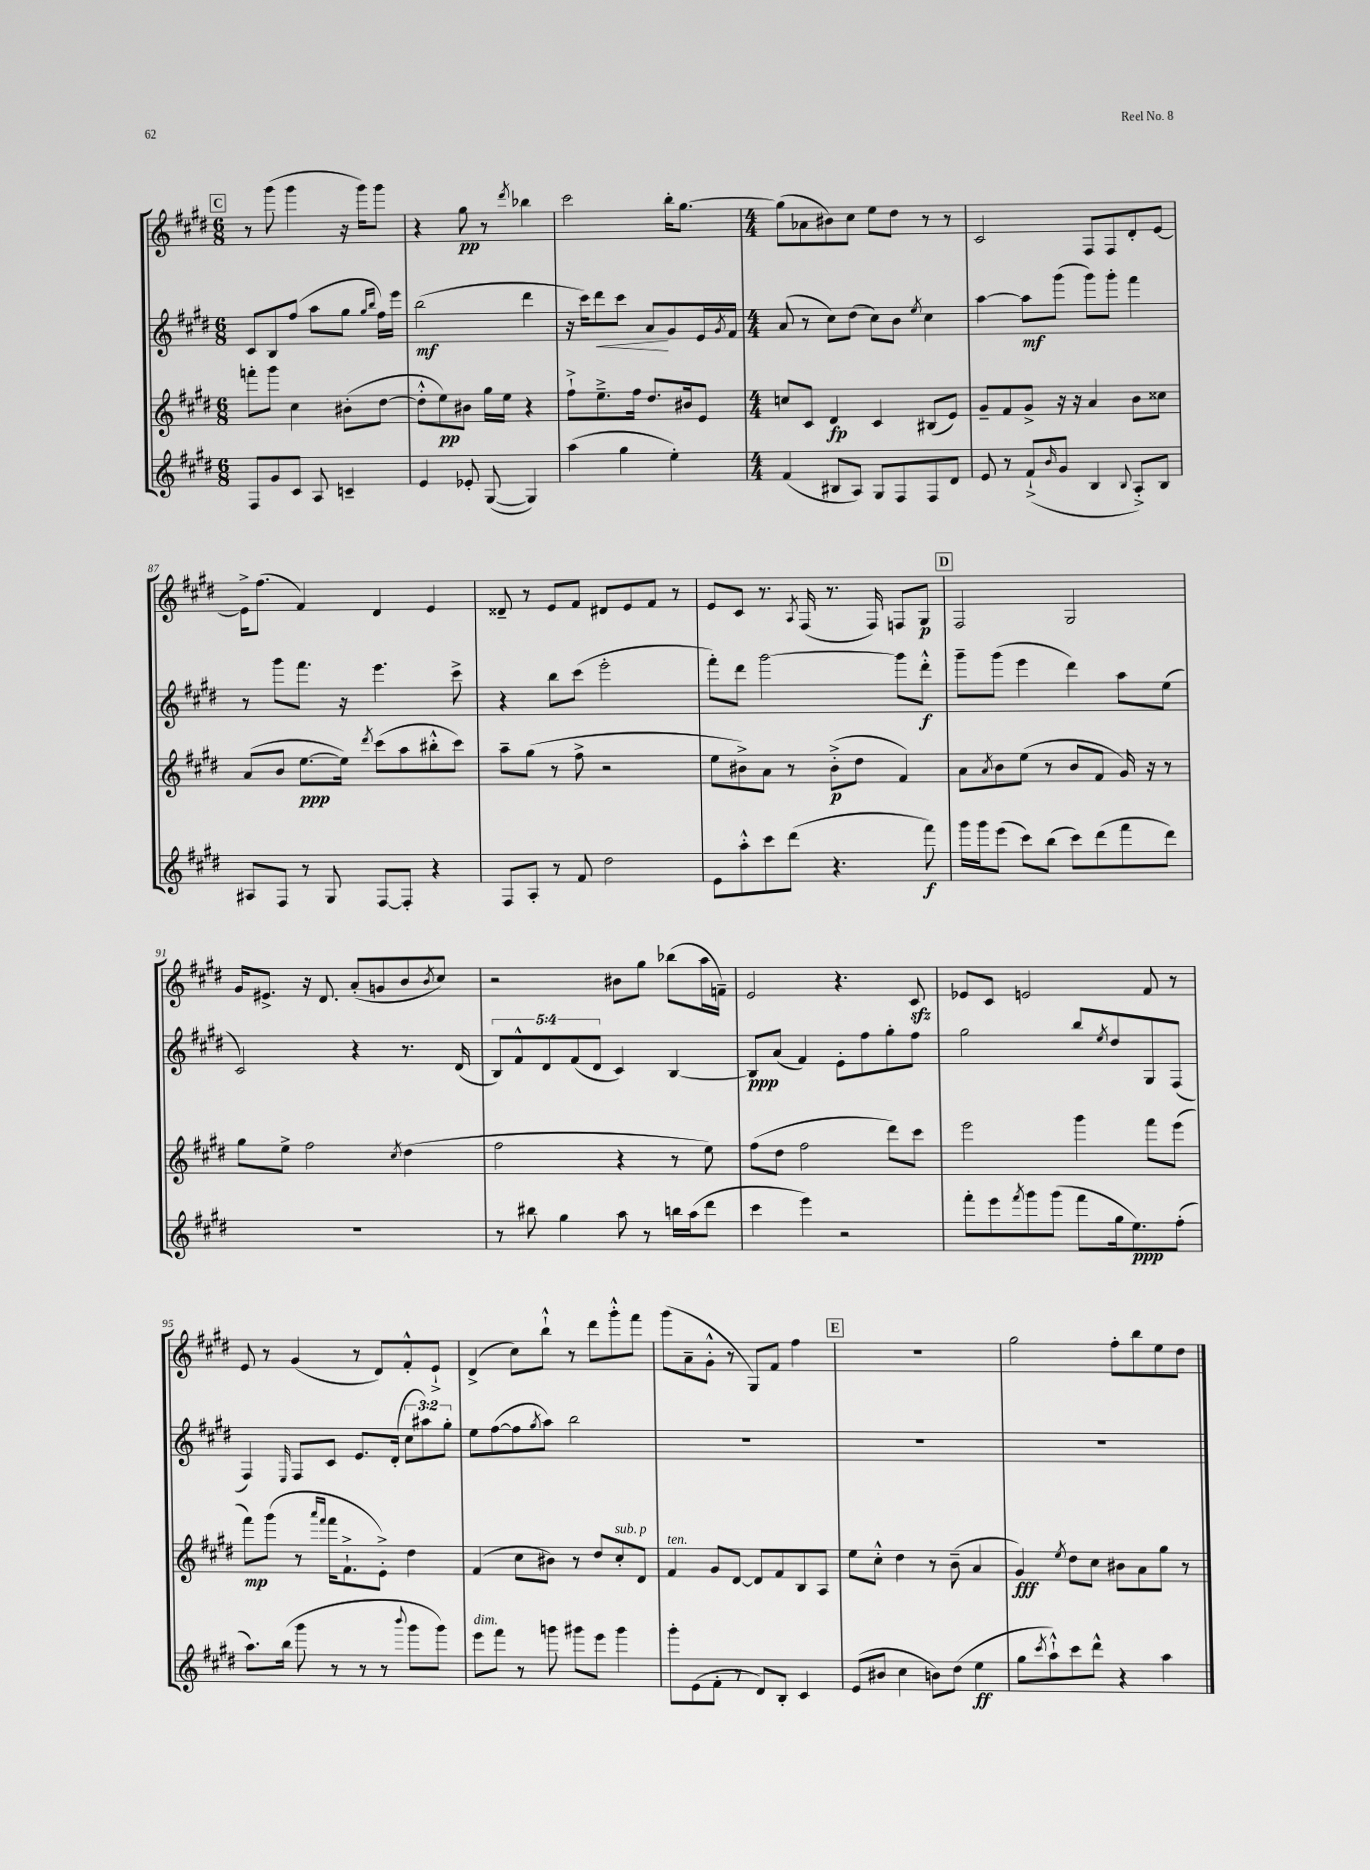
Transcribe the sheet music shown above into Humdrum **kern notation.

**kern	**kern	**kern	**kern
*staff4	*staff3	*staff2	*staff1
*clefG2	*clefG2	*clefG2	*clefG2
*k[f#c#g#d#]	*k[f#c#g#d#]	*k[f#c#g#d#]	*k[f#c#g#d#]
*M6/8	*M6/8	*M6/8	*M6/8
8F#	8fff'	8c#	8r
8g#	8ggg#	8B	(8ggg#
8c#	4cc#	(8ff#	4ggg#
8A	.	8aa	.
4c~	(8b#'	8gg#	16r
.	.	.	16ggg#)
.	.	16qqgg#	.
.	.	16qqbb	.
.	[8dd#	16ff#)	8ggg#
.	.	16eee	.
=	=	=	=
4e	8dd#'^^]	(2bb	4r
.	8ee)	.	.
8e-'	8b#	.	8gg#
([8G#	16gg#	.	8r
.	16ee	.	.
.	.	.	8qddd#
4G#])	4r	4ddd#	4bb-
=	=	=	=
(4aa	8ff#`^	16r	2ccc#
.	.	16ccc#)	.
.	8.ee~^	8ddd#	.
4gg#	.	8ccc#	.
.	16ff#	.	.
.	8.dd#	8a	.
4ee')	.	8g#	16bb'
.	16b#	.	[8.gg#
.	8e	16e	.
.	.	8qg#	.
.	.	16f#	.
=	=	=	=
*M4/4	*M4/4	*M4/4	*M4/4
(4f#	8cc	(8a	(8gg#]
.	8c#	8r	8a-
8B#	4d#	8cc#)	8b#)
8A)	.	(8dd#	8cc#
8G#	4c#	8cc#)	8ee
8F#	.	8b	8dd#
.	.	8qee	.
8F#	(8B#	4cc#	8r
8d#	8e)	.	8r
=	=	=	=
8e	8g#~	[4aa	2c#
8r	8f#	.	.
(8f#`^	8g#^	8aa]	.
16qqb	.	.	.
8g#	16r	(8ggg#	.
.	16r	.	.
4B	4a	8ggg#)	8F#
.	.	8ggg#'	8F#
8qqB	.	.	.
8A'^)	8b	4fff#	8d#'
8B	8cc##	.	[8e
=	=	=	=
8A#	(8a	8r	16e^]
.	.	.	(8.ff#
8F#	8b	8ggg#	.
8r	[8.ee	8.fff#	4f#)
8G#	.	.	.
.	16ee])	16r	.
.	8qddd#	.	.
[8F#	(8ccc#	4.eee	4d#
8F#']	8aa	.	.
4r	8bb#'^^	.	4e
.	8ccc#)	8ccc#^	.
=	=	=	=
8F#	8aa~	4r	8d##~
8A'	(8gg#	.	8r
8r	8r	8bb	8e
8f#	8ff#^	(8ccc#	8f#
2dd#	2r	2eee'	8d#
.	.	.	8e
.	.	.	8f#
.	.	.	8r
=	=	=	=
8e	8ee	8fff#')	8e
8aa'^^	8b#^)	8ddd#	8c#
8ccc#	8a	[2ggg#	8.r
(8ddd#	8r	.	.
.	.	.	8qA
.	.	.	(16F#
4.r	(8b#'^	.	8.r
.	8dd#	.	.
.	.	.	16F#)
.	4f#)	8ggg#]	8F
8fff#)	.	8ddd#'^^	8G#
=	=	=	=
16ggg#	8a	8ggg#~	2F#
16ggg#	.	.	.
.	8qa	.	.
(8eee	8b	(8ggg#	.
8ccc#)	(8ee	4eee	.
(8bb	8r	.	.
8ccc#)	8b	4ddd#)	2G#
(8ddd#	8f#	.	.
8fff#	16g#)	8aa	.
.	16r	.	.
8ddd#)	8r	(8ee	.
=	=	=	=
1r	8gg#	2c#)	16g#
.	.	.	8.e#^
.	8ee^	.	.
.	2ff#	.	16r
.	.	.	8.d#
.	.	4r	(8a'
.	.	.	8g
.	8qcc#	.	.
.	(4dd#	8.r	8b
.	.	.	8qb
.	.	.	8cc#)
.	.	(16d#	.
=	=	=	=
8r	2ff#	10B)	2r
.	.	10f#^^	.
8bb#	.	.	.
.	.	10d#	.
4gg#	.	.	.
.	.	(10f#	.
.	.	10d#	.
8aa	4r	4c#)	8b#
8r	.	.	8gg#
16bb	8r	[4B	(8bb-
(16aa	.	.	.
8ddd#	8ee)	.	16aa
.	.	.	16f~)
=	=	=	=
4ccc#	(8ff#	8B]	2e
.	8dd#	(8a	.
4eee)	2ff#	4f#)	.
2r	.	8e'	4.r
.	.	8ff#	.
.	8ddd#)	8gg#'	.
.	8ccc#	8ff#	8c#
=	=	=	=
8fff#'	2eee	2gg#	8e-
8eee	.	.	8c#
8qfff#	.	.	.
8ggg#	.	.	2e
(8ggg#	.	.	.
8fff#	4ggg#	8bb	.
.	.	8qee	.
16gg#	.	8dd#	.
8.ee)	.	.	.
.	8fff#	8G#	8f#
(8ff#'	(8eee	(8F#	8r
=	=	=	=
8.aa)	8fff#)	4F#)	8e
.	(8ggg#	.	8r
(16bb	.	.	.
.	.	16qqE	.
8ggg#	8r	8F#	(4g#
.	16qqaaa	.	.
.	16qqfff#	.	.
8r	16fff#	8c#	.
.	8.f#`^	.	.
8r	.	8.e	8r
8r	8e'^)	.	8d#)
.	.	(16d#'	.
8qqbbb	.	.	.
8ggg#	4dd#	12cc#	8f#'^^
.	.	12aa#)	.
8ggg#)	.	.	8e`^
.	.	12gg#'	.
=	=	=	=
8eee	(4f#	8ee	(4d#^
8fff#	.	([8ff#	.
8r	8cc#	8ff#]	8cc#)
.	.	8qgg#	.
8ggg	8b#)	8aa)	8bb`^^
8ggg#	8r	2bb	8r
8eee	8dd#	.	8ddd#
4ggg#	8cc#'	.	8ggg#'^^
.	8d#	.	8fff#
=	=	=	=
8ggg#'	4f#	1r	(8ggg#
(8e	.	.	8a~
8f#'	8g#	.	8g#'^^
8r	[8d#	.	8r
8d#)	8d#]	.	8G#)
8B'	8f#	.	8f#
4c#	8B	.	4ff#
.	8A	.	.
=	=	=	=
(8e	8ee	1r	1r
8b#	8cc#'^^	.	.
4cc#	4dd#	.	.
8b)	8r	.	.
(8dd#	(8b~	.	.
4ee	4a	.	.
=	=	=	=
8gg#	4g#)	1r	2gg#
8qccc#	.	.	.
8aa`^^)	.	.	.
.	8qee	.	.
8ccc#	8dd#	.	.
8ddd#^^	8cc#	.	.
4r	8b#	.	8ff#'
.	8a	.	8bb
4aa	8gg#	.	8ee
.	8r	.	8dd#
==	==	==	==
*-	*-	*-	*-
